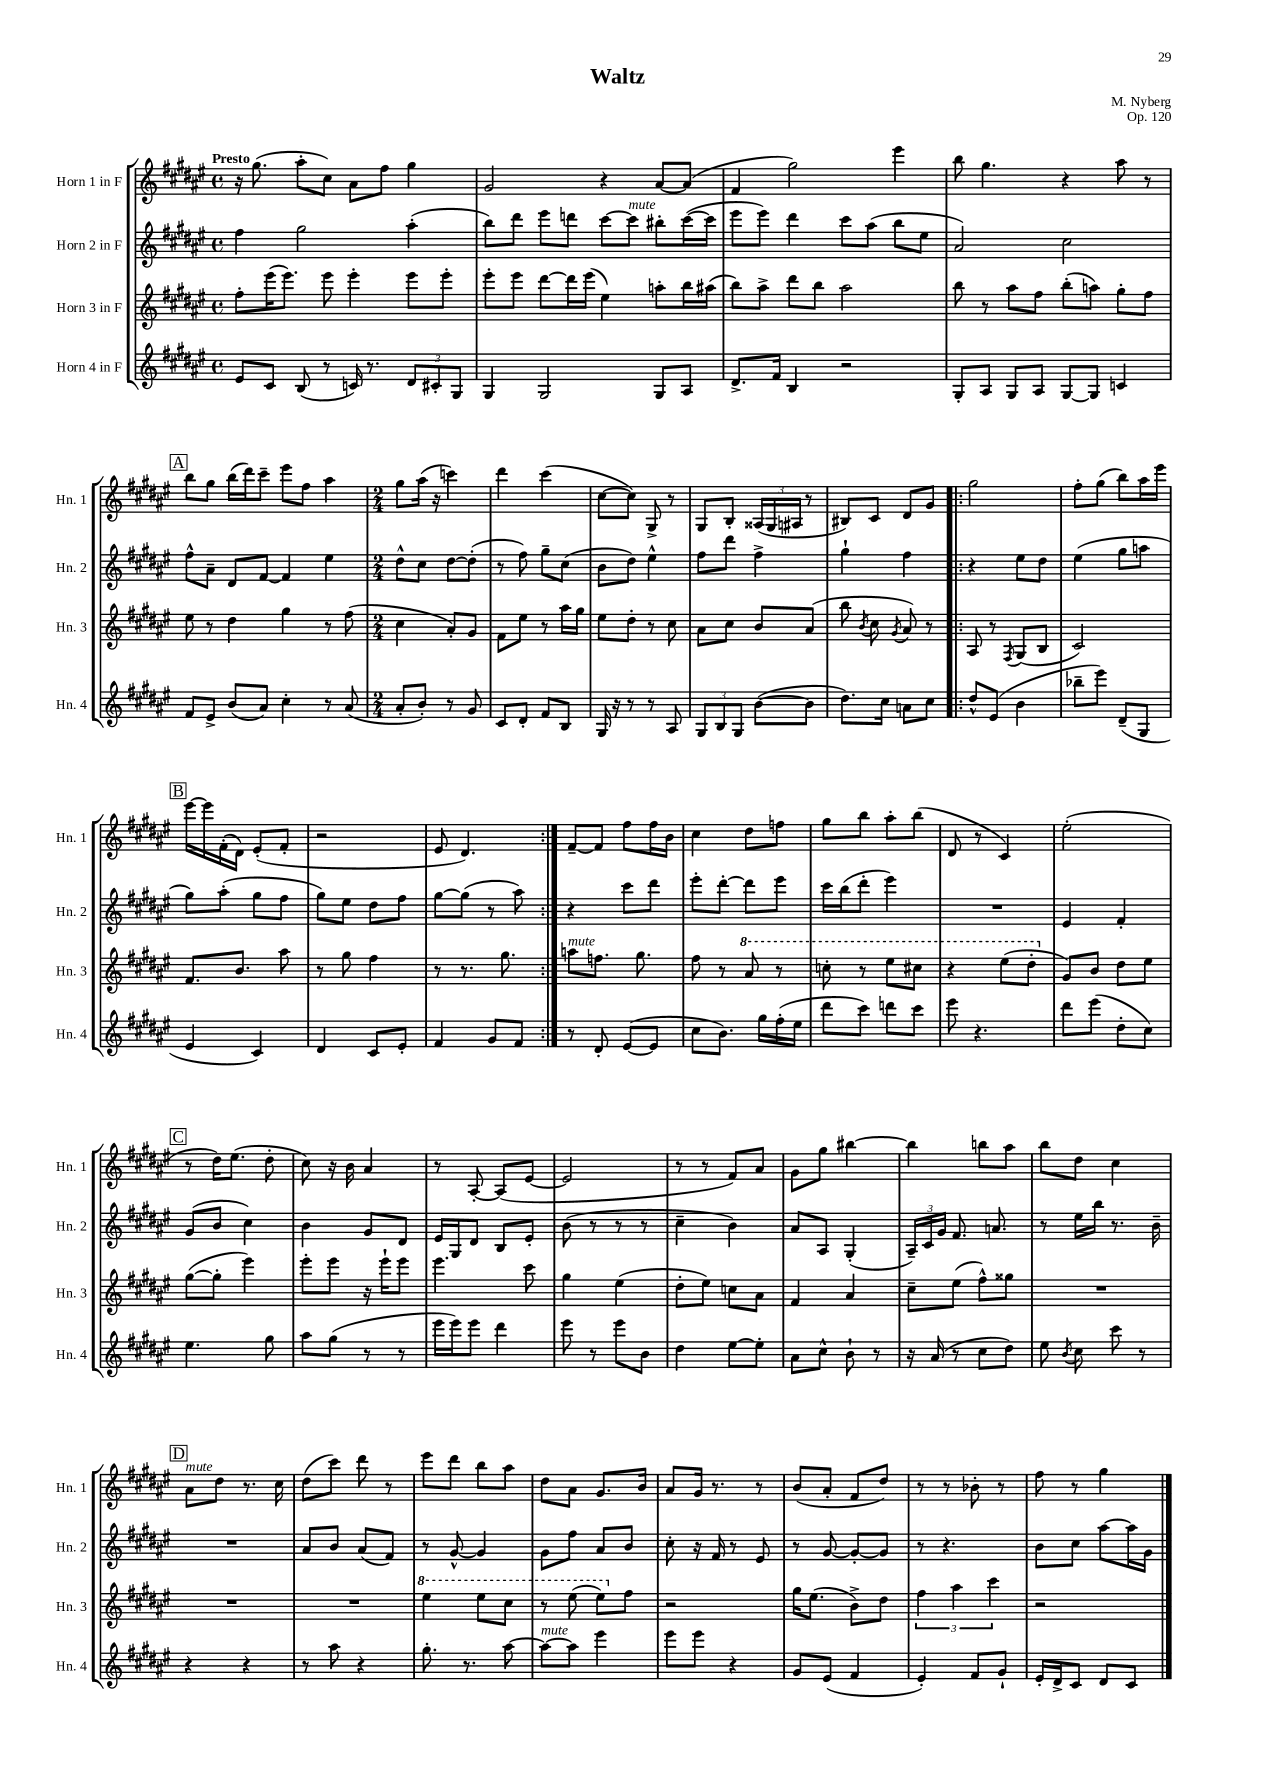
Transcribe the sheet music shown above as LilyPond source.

\header { title = "Waltz" composer = "M. Nyberg" opus = "Op. 120" }
<<
\new StaffGroup <<
\new Staff = "s0" \with { instrumentName = "Horn 1 in F" shortInstrumentName = "Hn. 1" } {
    \clef treble \key fis \major \defaultTimeSignature \time 4/4 \tempo "Presto"
    \autoBeamOff r16 gis''8.( ais''8[-. cis''8]) ais'8[ fis''8] gis''4 |
    gis'2 r4 ais'8[~ ais'8]( |
    fis'4 gis''2) eis'''4 |
    b''8 gis''4. r4 ais''8 r8 |
    \mark \markup { \box "A" } b''8[ gis''8] b''16[( dis'''16) cis'''8]-- eis'''8[ fis''8] ais''4 |
    \numericTimeSignature \time 2/4 gis''8[ ais''16]( r16 c'''4) |
    dis'''4 cis'''4( |
    cis''8[~ cis''8]) gis8-> r8 |
    gis8[ b8]-. \tuplet 3/2 { aisis16[( gis16 ais16] } r8 |
    bis8[) cis'8] dis'8[ gis'8] |
    \repeat volta 2 { gis''2 |
    fis''8[-. gis''8]( b''8[) ais''16 eis'''16] |
    \mark \markup { \box "B" } eis'''16[~ eis'''16 fis'16-.( dis'16]) eis'8[-.( fis'8]-. |
    r2 |
    eis'8 dis'4.) | }
    fis'8[~-- fis'8] fis''8[ fis''16 b'16] |
    cis''4 dis''8[ f''8] |
    gis''8[ b''8] ais''8[-. b''8]( |
    dis'8 r8 cis'4) |
    eis''2-.( |
    \mark \markup { \box "C" } r8 dis''16[) eis''8.]( dis''8-. |
    cis''8) r16 b'16 ais'4 |
    r8 ais8~-. ais8[( eis'8]~ |
    eis'2 |
    r8 r8 fis'8[) ais'8] |
    gis'8[ gis''8] bis''4~ |
    bis''4 b''8[ ais''8] |
    b''8[ dis''8] cis''4 |
    \mark \markup { \box "D" } ais'8[^\markup { \italic "mute" } dis''8] r8. cis''16 |
    dis''8[( cis'''8]) dis'''8 r8 |
    eis'''8[ dis'''8] b''8[ ais''8] |
    dis''8[ ais'8] gis'8.[ b'16] |
    ais'8[ gis'16] r8. r8 |
    b'8[( ais'8]-. fis'8[ dis''8]) |
    r8 r8 bes'8-. r8 |
    fis''8 r8 gis''4 \bar "|." |
}
\new Staff = "s1" \with { instrumentName = "Horn 2 in F" shortInstrumentName = "Hn. 2" } {
    \clef treble \key fis \major \defaultTimeSignature \time 4/4
    \autoBeamOff fis''4 gis''2 ais''4-.( |
    b''8[) dis'''8] eis'''8[ d'''8] cis'''8[~ cis'''8]^\markup { \italic "mute" } bis''8[-. cis'''16~( cis'''16] |
    eis'''8[ eis'''8]) dis'''4 cis'''8[ ais''8]( b''8[ eis''8] |
    ais'2) cis''2 |
    \mark \markup { \box "A" } fis''8[-^ ais'8]-- dis'8[ fis'8]~ fis'4 eis''4 |
    \numericTimeSignature \time 2/4 dis''8[-^ cis''8] dis''8[~ dis''8]-.( |
    r8 fis''8) gis''8[-- cis''8]( |
    b'8[ dis''8]) eis''4-^ |
    fis''8[ dis'''8] fis''4-> |
    gis''4-! fis''4 |
    \repeat volta 2 { r4 eis''8[ dis''8] |
    eis''4( gis''8[ a''8] |
    \mark \markup { \box "B" } gis''8[) ais''8]-.( gis''8[ fis''8] |
    gis''8[) eis''8] dis''8[ fis''8] |
    gis''8[~ gis''8]( r8 ais''8) | }
    r4 cis'''8[ dis'''8] |
    eis'''8[-. dis'''8]~-. dis'''8[ eis'''8] |
    cis'''16[ b''16( dis'''8]-. eis'''4) |
    R2 |
    eis'4 fis'4-. |
    \mark \markup { \box "C" } gis'8[( b'8] cis''4) |
    b'4 gis'8[ dis'8] |
    eis'16[ gis16 dis'8] b8[ eis'8]-. |
    b'8( r8 r8 r8 |
    cis''4-- b'4) |
    ais'8[ ais8] gis4-.( |
    \tuplet 3/2 { ais16[--) cis'16 gis'16] } fis'8. a'8. |
    r8 eis''16[ b''16] r8. b'16-- |
    \mark \markup { \box "D" } R2 |
    ais'8[ b'8] ais'8[( fis'8]) |
    r8 gis'8~-^ gis'4 |
    gis'8[ fis''8] ais'8[ b'8] |
    cis''8-. r16 fis'16 r8 eis'8 |
    r8 gis'8~ gis'8[~-. gis'8] |
    r8 r4. |
    b'8[ cis''8] ais''8[~ ais''16 gis'16] \bar "|." |
}
\new Staff = "s2" \with { instrumentName = "Horn 3 in F" shortInstrumentName = "Hn. 3" } {
    \clef treble \key fis \major \defaultTimeSignature \time 4/4
    \autoBeamOff fis''8[-. eis'''16( eis'''8.]) eis'''8 eis'''4-. eis'''8[ eis'''8]-. |
    eis'''8[-. eis'''8] dis'''8[~ dis'''16 eis'''16]( eis''4) a''8[-. b''16 ais''16]( |
    b''8[) ais''8]-> dis'''8[ b''8] ais''2 |
    b''8 r8 ais''8[ fis''8] b''8[-.( a''8]) gis''8[-. fis''8] |
    \mark \markup { \box "A" } eis''8 r8 dis''4 gis''4 r8 fis''8( |
    \numericTimeSignature \time 2/4 cis''4 ais'8[-.) gis'8] |
    fis'8[ eis''8] r8 ais''16[ gis''16] |
    eis''8[ dis''8]-. r8 cis''8 |
    ais'8[ cis''8] b'8[ ais'8]( |
    b''8 \acciaccatura { b'8 } cis''8 \acciaccatura { gis'8 } ais'8) r8 |
    \repeat volta 2 { ais8 r8 \acciaccatura { fis8 } gis8[( b8] |
    cis'2) |
    \mark \markup { \box "B" } fis'8.[ b'8.] ais''8 |
    r8 gis''8 fis''4 |
    r8 r8. gis''8. | }
    a''8[^\markup { \italic "mute" } f''8.] gis''8. |
    fis''8 r8 \ottava #1 ais''8 r8 |
    c'''8-. r8 eis'''8[ cis'''8] |
    r4 eis'''8[( dis'''8]-. \ottava #0 |
    gis'8[) b'8] dis''8[ eis''8] |
    \mark \markup { \box "C" } gis''8[~( gis''8]-. eis'''4) |
    eis'''8[-. eis'''8] r16 eis'''16[-! eis'''8] |
    eis'''4. cis'''8 |
    gis''4 eis''4( |
    dis''8[-. eis''8]) c''8[ ais'8] |
    fis'4 ais'4 |
    cis''8[-- eis''8]( fis''8[-^) gisis''8] |
    R2 |
    \mark \markup { \box "D" } R2 |
    R2 |
    \ottava #1 eis'''4 eis'''8[ cis'''8] |
    r8 eis'''8( eis'''8[) \ottava #0 fis''8] |
    r2 |
    gis''16[ eis''8.]( b'8[->) dis''8] |
    \tuplet 3/2 { fis''4 ais''4 cis'''4 } |
    r2 \bar "|." |
}
\new Staff = "s3" \with { instrumentName = "Horn 4 in F" shortInstrumentName = "Hn. 4" } {
    \clef treble \key fis \major \defaultTimeSignature \time 4/4
    \autoBeamOff eis'8[ cis'8] b8( r8 c'16) r8. \tuplet 3/2 { dis'8[ cis'8-. gis8] } |
    gis4 gis2 gis8[ ais8] |
    dis'8.[-> fis'16] b4 r2 |
    gis8[-. ais8] gis8[ ais8] gis8[~ gis8] c'4 |
    \mark \markup { \box "A" } fis'8[ eis'8]-> b'8[( ais'8]) cis''4-. r8 ais'8( |
    \numericTimeSignature \time 2/4 ais'8[-. b'8]-.) r8 gis'8 |
    cis'8[ dis'8]-. fis'8[ b8] |
    gis16 r16 r8 r8 ais8 |
    \tuplet 3/2 { gis8[ b8 gis8] } b'8[~( b'8] |
    dis''8.[) cis''16] a'8[ cis''8] |
    \repeat volta 2 { dis''8[-^ eis'8]( b'4 |
    bes''8[-- eis'''8]) dis'8[--( gis8] |
    \mark \markup { \box "B" } eis'4 cis'4) |
    dis'4 cis'8[ eis'8]-. |
    fis'4 gis'8[ fis'8] | }
    r8 dis'8-. eis'8[~( eis'8] |
    cis''8[ b'8.]) gis''16[ fis''16-.( eis''16] |
    dis'''8[ cis'''8]) d'''8[ cis'''8] |
    eis'''8 r4. |
    dis'''8[ eis'''8]( dis''8[-. cis''8]) |
    \mark \markup { \box "C" } eis''4. gis''8 |
    ais''8[ gis''8]( r8 r8 |
    eis'''16[ eis'''16) eis'''8] dis'''4 |
    eis'''8 r8 eis'''8[ b'8] |
    dis''4 eis''8[~ eis''8]-. |
    ais'8[ cis''8]-^ b'8-! r8 |
    r16 ais'16( r8 cis''8[ dis''8]) |
    eis''8 \acciaccatura { b'8 } cis''8 cis'''8 r8 |
    \mark \markup { \box "D" } r4 r4 |
    r8 ais''8 r4 |
    gis''8.-. r8. ais''8~ |
    ais''8[~^\markup { \italic "mute" } ais''8] eis'''4 |
    eis'''8[ eis'''8] r4 |
    gis'8[ eis'8]( fis'4 |
    eis'4-.) fis'8[ gis'8]-! |
    eis'16[-. dis'16-> cis'8] dis'8[ cis'8] \bar "|." |
}
>>
>>
\layout { \context { \Score \remove "Bar_number_engraver" } }
